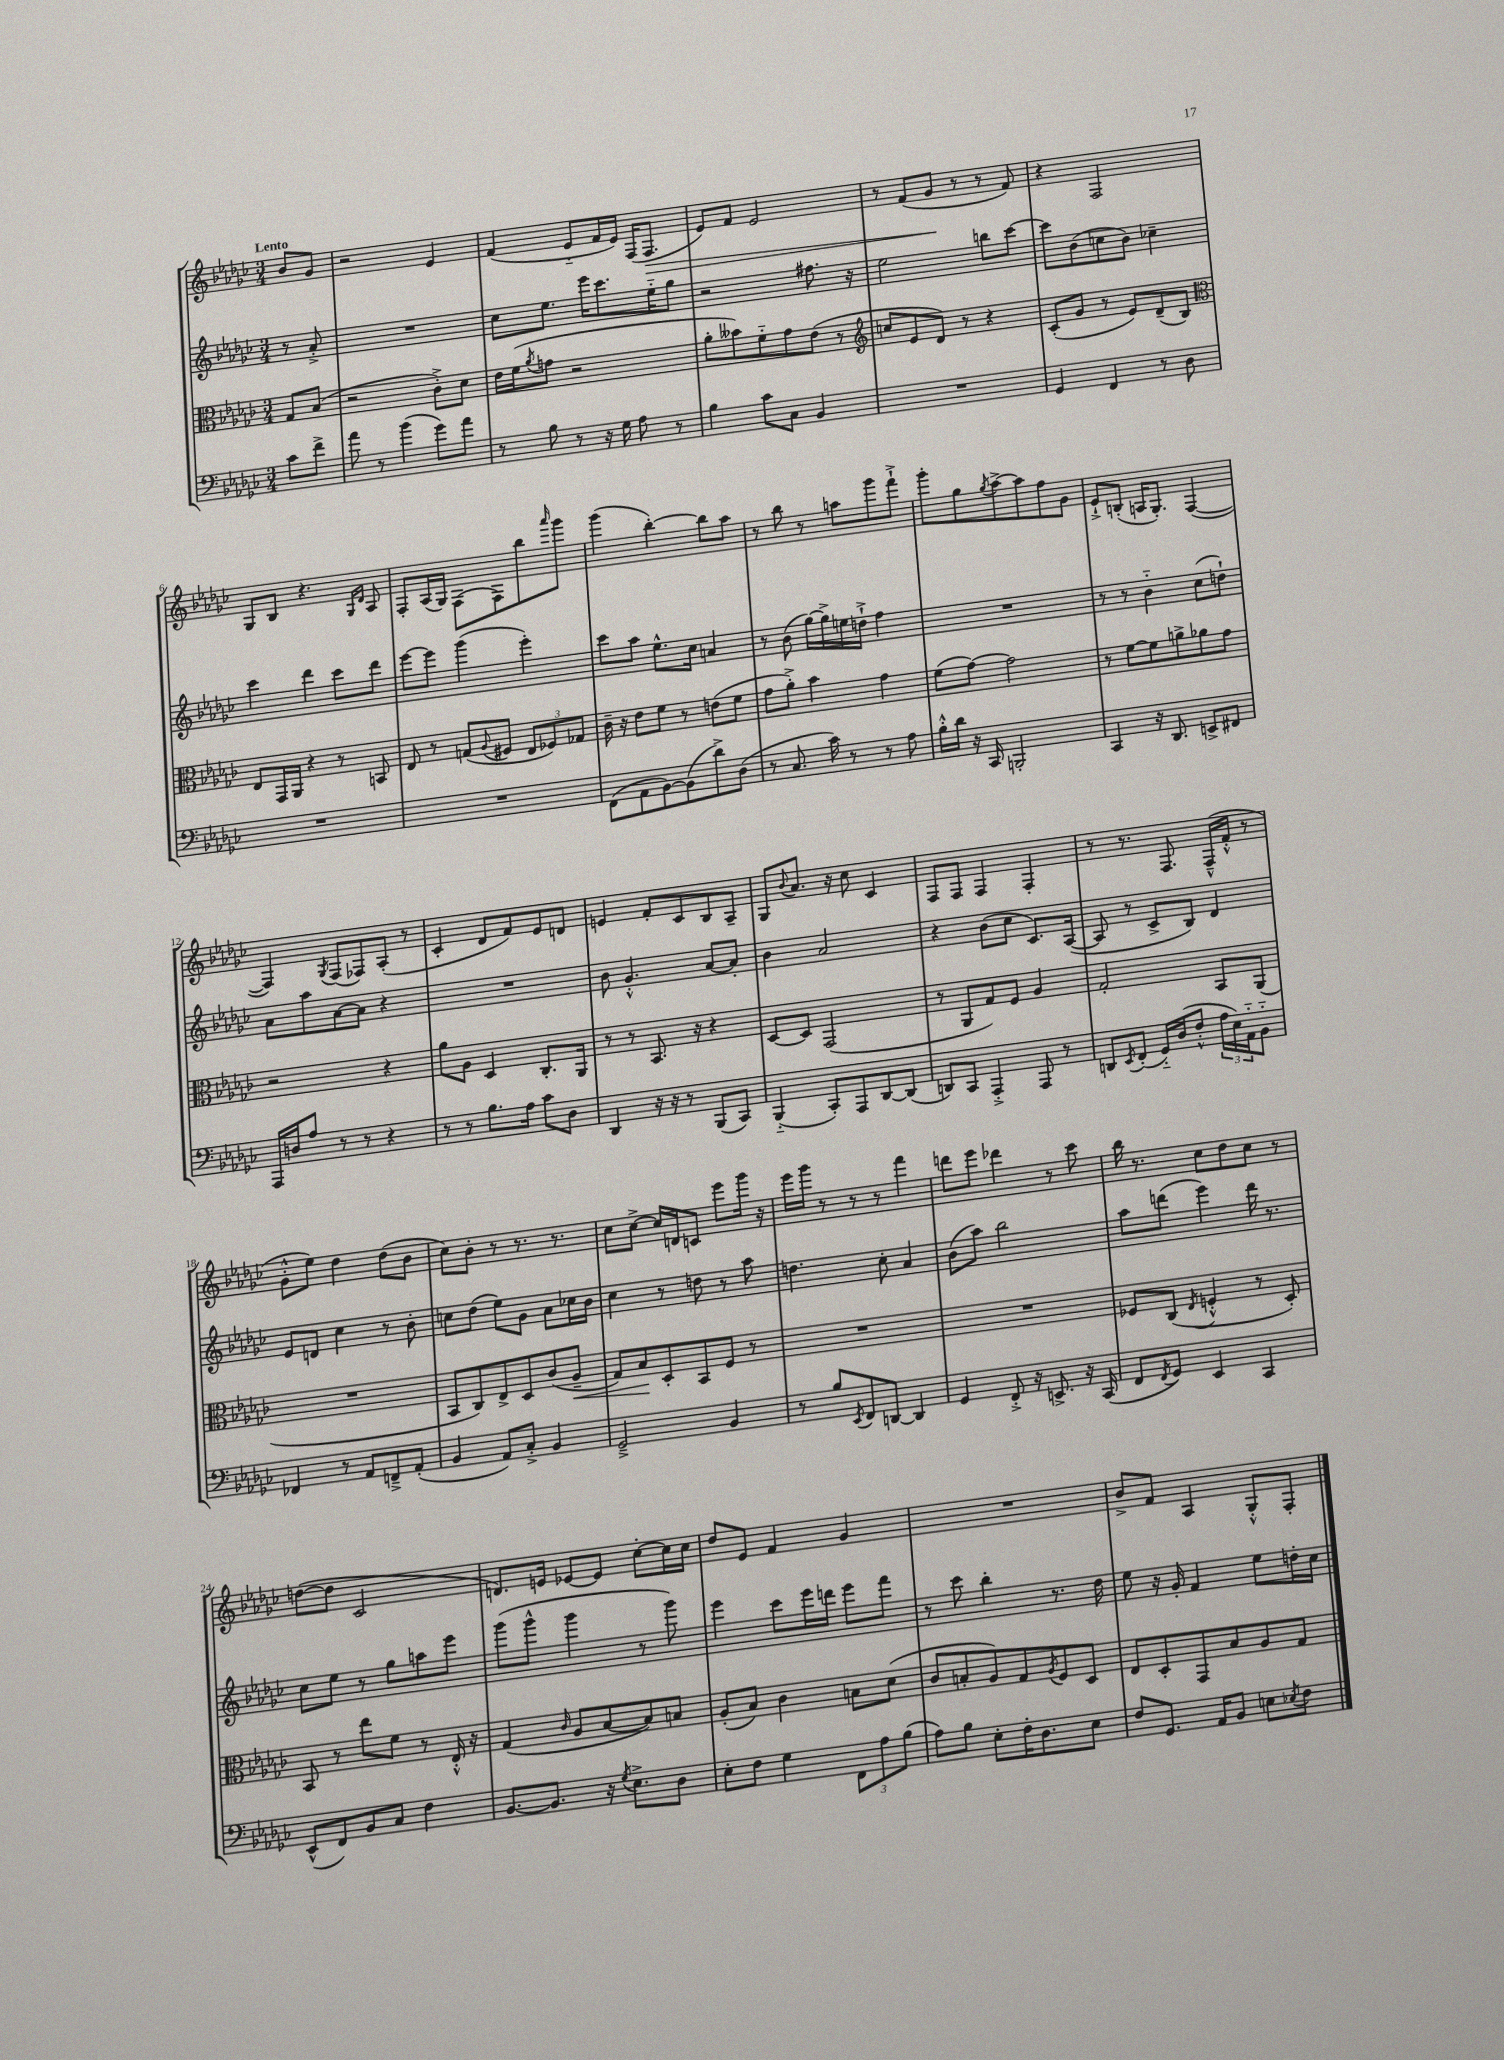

**kern	**kern	**dynam	**kern	**kern	**dynam
*part4	*part3	*part3	*part2	*part1	*part1
*staff4	*staff3	*staff3	*staff2	*staff1	*staff1
*clefF4	*clefC3	*	*clefG2	*clefG2	*
*k[b-e-a-d-g-c-]	*k[b-e-a-d-g-c-]	*	*k[b-e-a-d-g-c-]	*k[b-e-a-d-g-c-]	*
*M3/4	*M3/4	*	*M3/4	*M3/4	*
=	=	=	=	=	=
!	!	!	!	!LO:TX:a:B:t=Lento	!
8c-\L	8G-/L	.	8r	8b-/L	.
8f^\J	(8B-/J	.	8a-'^/	8g-/J	.
=1	=1	=1	=1	=1	=1
8a-\	2r	.	2.r	2r	.
8r	.	.	.	.	.
(4b-\	.	.	.	.	.
8g-\L)	8c-'^\L)	.	.	4e-/	.
8a-\J	8d-\J	.	.	.	.
=2	=2	=2	=2	=2	=2
8r	16e-\LL	.	8cc-\L	(4f/	.
.	(16f\J	.	.	.	.
.	8qa-/	.	.	.	.
8B-\	8gn\J	.	8.ee-\J	.	.
8r	2r	.	.	8e-/L	.
.	.	.	16eee-\KL	.	.
16r	.	.	8.ccc-\	16f/L	.
16G-\	.	.	.	16e-/JJ)	.
8A-\	.	.	.	(16F/KL	.
!	!	!	!	!	!LO:HP:b
.	.	.	16ee-\K	8.F/J	>
8r	.	.	8gg-\J	.	.
=3	=3	=3	=3	=3	=3
4B-\	8a-'\L	.	2r	8e-/L)	.
.	8b--X\)	.	.	8f/J	.
8c-\L	8f\	.	.	2e-/	.
8C-\J	8g-\	.	.	.	.
4BB-/	(8e-\J	.	8.ff#X\	.	.
.	8r	.	.	.	.
.	.	.	16r	.	.
=4	=4	=4	=4	=4	=4
*	*clefG2	*	*	*	*
2.r	8ccn/L	.	2ee-\	8r	.
.	8e-/	.	.	(8f/L	.
.	8d-/J)	.	.	8g-/J	.
.	8r	.	.	8r	]
.	4r	.	8bbn\L	8r	.
.	.	.	[8ccc-\J	8f/)	.
=5	=5	=5	=5	=5	=5
4GG-/	(8c-'/L	.	8ccc-\L]	4r	.
.	8g-/J	.	(8b-\	.	.
4FF/	8r	.	8ccn\	2F/	.
.	8e-/L)	.	8b-\J)	.	.
8r	(8d-~/	.	4cc-X~\	.	.
8D-\	8B-/J)	.	.	.	.
!!LO:LB:g=z
=6	=6	=6	=6	=6	=6
*	*clefC3	*	*	*	*
2.r	8E-/L	.	4ccc-\	8G-/L	.
.	16GG-/L	.	.	8B-/J	.
.	16AA-/JJ	.	.	.	.
.	4r	.	4ddd-\	4.r	.
.	8r	.	8ccc-\L	.	.
.	.	.	.	16qqG-/LL	.
.	.	.	.	16qqd-/JJ	.
.	8BBn/	.	8ddd-\J	8A-/	.
=7	=7	=7	=7	=7	=7
2.r	8E-/	.	[8eee-\L	8F'/L	.
.	8r	.	8eee-\J]	(16A-/L	.
.	.	.	.	16G-/JJ)	.
.	(8Gn/L	.	(4ggg-\	(8F\L	.
.	8qqA-/	.	.	.	.
.	8F#X/J	.	.	8F\)	.
.	12E-/L	.	4eee-'\)	8bb-\	.
.	12F-X/)	.	.	.	.
.	.	.	.	16qqaaa-/	.
.	.	.	.	8ggg-\J	.
.	12G-X/J	.	.	.	.
=8	=8	=8	=8	=8	=8
(8FF\L	16c-~\	.	8ccc-\L	(4ggg-\	.
.	16r	.	.	.	.
8AA-\	8e-\L	.	8aa-\J	.	.
[8BB-\)	8f\J	.	8.ee-^^\L	[4bb-'\)	.
(8BB-\]	8r	.	.	.	.
.	.	.	16cc-\Jk	.	.
8d-^\)	(8en\L	.	4an/	8bb-\L]	.
(8D-\J	8f\J	.	.	8aa-\J	.
=9	=9	=9	=9	=9	=9
8r	8g-\L	.	8r	8r	.
8.C-/	8a-'^\J)	.	(8b-\	8bb-\	.
.	4b-\	.	[16gg-\LL)	8r	.
16c-\)	.	.	16gg-^\]	.	.
8r	.	.	16een\	8aan\L	.
.	.	.	16ddn`^\JJ	.	.
8r	4g-\	.	4ff\	8ggg-\	.
8A-\	.	.	.	8fff`^\J	.
=10	=10	=10	=10	=10	=10
16B-'^^\LL	(8f\L	.	2.r	8ggg-'\L	.
16d-\JJ	.	.	.	.	.
16r	[8g-\J)	.	.	8gg-\	.
16CC-/	.	.	.	.	.
.	.	.	.	8qgg-/	.
2BBBn'/	2g-\]	.	.	[8aa-^\	.
.	.	.	.	8aa-\]	.
.	.	.	.	8ff\	.
.	.	.	.	8g-\J	.
=11	=11	=11	=11	=11	=11
4CC-/	8r	.	8r	8e-`^/L	.
.	[8f\L	.	8r	(8Bn'/J	.
16r	8f\]	.	4b-\	16An/KL	.
8.DD-/	.	.	.	8.G-'/J)	.
.	8an^\	.	.	.	.
8EEn^/L	8a-X\	.	(8cc-\L	([4F/	.
8FF#X/J	8g-\J	.	8ddn`\J)	.	.
!!LO:LB:g=z
=12	=12	=12	=12	=12	=12
16AAA-/LL	2r	.	8a-\L	4F/])	.
16Dn/J	.	.	.	.	.
8A-/J	.	.	8aa-\	.	.
.	.	.	.	8qG-/	.
8r	.	.	[8a-\	(8F/L	.
8r	.	.	8a-\J]	8F-X/)	.
4r	4r	.	4r	(8A-'/J	.
.	.	.	.	8r	.
=13	=13	=13	=13	=13	=13
8r	8a-\L	.	2.r	4c-'/	.
8r	8A-\J	.	.	.	.
8.B-\L	4D-/	.	.	8d-/L	.
.	.	.	.	8f/)	.
16A-\Jk	.	.	.	.	.
8c-\L	8.C-'/L	.	.	8e-/	.
8D-\J	.	.	.	8dn/J	.
.	16AA-/Jk	.	.	.	.
=14	=14	=14	=14	=14	=14
4DD-/	8r	.	8b-\	4en/	.
.	8r	.	4.g-'^^/	.	.
16r	8.BB-/	.	.	8f'/L	.
16r	.	.	.	.	.
8r	.	.	.	8c-/	.
.	16r	.	.	.	.
(8BBB-/L	4r	.	[8a-/L	8B-/	.
8CC-/J)	.	.	8a-'/J]	8A-~/J	.
=15	=15	=15	=15	=15	=15
(4BBB-/	[8D-/L	.	4b-\	8G-/L	.
.	.	.	.	8qqb-/	.
.	8D-/J]	.	.	8.a-/J	.
8CC-'/L)	(2GG-/	.	2a-/	.	.
.	.	.	.	16r	.
8AAA-/	.	.	.	8cc-\	.
[8DD-/	.	.	.	4c-/	.
(8DD-/J]	.	.	.	.	.
=16	=16	=16	=16	=16	=16
8DDn/L)	8r	.	4r	8F/L	.
8CC-/J	8AA-/L	.	.	8F/J	.
4AAA-'^/	8G-/)	.	(8b-\L	4F/	.
.	8F/J	.	8cc-\J	.	.
8AAA-/	4A-/	.	8.c-/L)	4F'/	.
8r	.	.	.	.	.
.	.	.	([16A-/Jk	.	.
=17	=17	=17	=17	=17	=17
8DDn/L	2G-'/	.	8A-/]	8r	.
8qEE-/	.	.	.	.	.
(8FF'/J	.	.	8r	8.r	.
16GG-/LL)	.	.	8c-^/L	.	.
(16D-/J	.	.	.	8.F/	.
8F'^^/J	.	.	8B-/J)	.	.
24A-\LL	8BB-/L	.	4d-/	(16F~^^/LL	.
24E-\)	.	.	.	.	.
.	.	.	.	16f'^^/JJ	.
24AA-\J	.	.	.	.	.
8BB-\J	(8AA-/J	.	.	8r	.
!!LO:LB:g=z
=18	=18	=18	=18	=18	=18
4FF-X/	2.r	.	8e-/L	8g-'^^\L	.
.	.	.	8dn/J	8ee-\J)	.
8r	.	.	4cc-\	4dd-\	.
8AA-/L	.	.	.	.	.
8FFn~^/	.	.	8r	(8dd-\L	.
(8AA-'/J	.	.	8b-'\	8b-\J	.
=19	=19	=19	=19	=19	=19
4BB-/	8BB-/L	.	8ccn\L	8cc-\L)	.
.	8C-/)	.	(8dd-\J	8b-'\J	.
8AA-/L)	8E-^/	.	8ee-\L)	8r	.
8C-'^/J	8D-/	.	8g-\J	8.r	.
4BB-/	(8c-/	.	8a-\L	.	.
.	.	.	.	8.r	.
!	!	!LO:HP:b	!	!	!
.	8A-~/J	<	16cc-X\L	.	.
.	.	.	16b-\JJ	.	.
=20	=20	=20	=20	=20	=20
2GG-~^/	8G-/L)	.	4cc-\	8cc-\L	.
.	8B-/	.	.	[8cc-^\J	.
.	8D-'/	[	8r	16cc-/LL]	.
.	.	.	.	16dn/J	.
.	8BB-/	.	8ddn\	8cn/J	.
4BB-/	8F/J	.	8r	8eee-\L	.
.	8r	.	8aa-\	16ggg-\Jk	.
.	.	.	.	16r	.
=21	=21	=21	=21	=21	=21
8r	2.r	.	4.ddn\	16eee-\LL	.
.	.	.	.	16ggg-\JJ	.
8B-/L	.	.	.	8r	.
8qEE-/	.	.	.	.	.
8FF/	.	.	.	8r	.
[8DDn/J	.	.	8cc-'\	8r	.
4DD/]	.	.	4a-/	4fff\	.
=22	=22	=22	=22	=22	=22
4GG-/	2.r	.	(8b-\L	8dddn\L	.
.	.	.	8aa-\J)	8eee-\J	.
8FF'^/	.	.	2bb-\	4ddd-X\	.
16r	.	.	.	.	.
8.EEn^/	.	.	.	.	.
.	.	.	.	8r	.
16r	.	.	.	8ccc-\	.
(16CC-/	.	.	.	.	.
=23	=23	=23	=23	=23	=23
8FF/L	8F-X/L	.	8aa-\L	16bb-\	.
.	.	.	.	8.r	.
8qFF/	.	.	.	.	.
8GG-/J)	(8C-/J	.	(8dddn\J	.	.
.	8qE-/	.	.	.	.
4EE-/	4Fn'^^/	.	4eee-\)	8cc-\L	.
.	.	.	.	8dd-\	.
4CC-/	8r	.	16ddd\	8cc-\J	.
.	.	.	8.r	.	.
.	8D-'/)	.	.	8r	.
!!LO:LB:g=z
=24	=24	=24	=24	=24	=24
(8EE-^^/L	8BB-/	.	8cc-\L	([8ddn\L	.
8FF/)	8r	.	8ee-\J	8dd\J]	.
8BB-/	8ee-\L	.	8r	2c-/	.
8C-/J	8f\J	.	8gg-\L	.	.
4F\	8r	.	8aan\	.	.
.	16E-'^^/	.	8eee-\J	.	.
.	16r	.	.	.	.
=25	=25	=25	=25	=25	=25
[8.BB-/L	(4G-/	.	(8ggg-\L	8.dn/L)	.
.	.	.	8ggg-^^\J	.	.
8.BB-/J]	.	.	.	16en/Jk	.
.	16qqc-/	.	.	.	.
.	8A-/L	.	4ggg-\	[8e-X/L	.
16r	[8B-/	.	.	8e-/J]	.
8qG-/	.	.	.	.	.
8.E-^\L	.	.	.	.	.
.	8B-/])	.	8r	[8cc-'\L	.
8D-\J	8Bn/J	.	8ggg-\)	16cc-\L]	.
.	.	.	.	16cc-\JJ	.
=26	=26	=26	=26	=26	=26
8E-'\L	(8A-'/L	.	4eee-\	8dd-/L	.
8F\J	8B-/J)	.	.	8e-/J	.
4G-\	4c-\	.	8ccc-\L	4f/	.
.	.	.	16eee-\L	.	.
.	.	.	16dddn\JJ	.	.
12FF\L	8Bn\L	.	8eee-\L	4g-/	.
12A-\	.	.	.	.	.
.	(8d-\J	.	8fff\J	.	.
(12B-\J	.	.	.	.	.
=27	=27	=27	=27	=27	=27
8A-\L)	8c-/L	.	8r	2.r	.
8B-\J	8Bn'/	.	8ccc-\	.	.
8E-'\L	8A-/)	.	4bb-'\	.	.
16F'\K	8G-/	.	.	.	.
8.D-\	.	.	.	.	.
.	8qA-/	.	.	.	.
.	8F/	.	8.r	.	.
8E-\J	8D-/J	.	.	.	.
.	.	.	16dd-\	.	.
=28	=28	=28	=28	=28	=28
8F/L	8E-/L	.	8ee-\	8b-^/L	.
8.GG-/J	8D-'/	.	16r	8f/J	.
.	.	.	16g-'/	.	.
.	8GG-/	.	4f/	4A-/	.
16AA-/KL	.	.	.	.	.
8BB-/J	8B-/	.	.	.	.
8En\L	8A-/	.	8ee-\L	8G-'^^/L	.
8qE-X/	.	.	.	.	.
8F\J	8G-/J	.	16ddn'\L	8F'/J	.
.	.	.	16cc-\JJ	.	.
==	==	==	==	==	==
*-	*-	*-	*-	*-	*-
